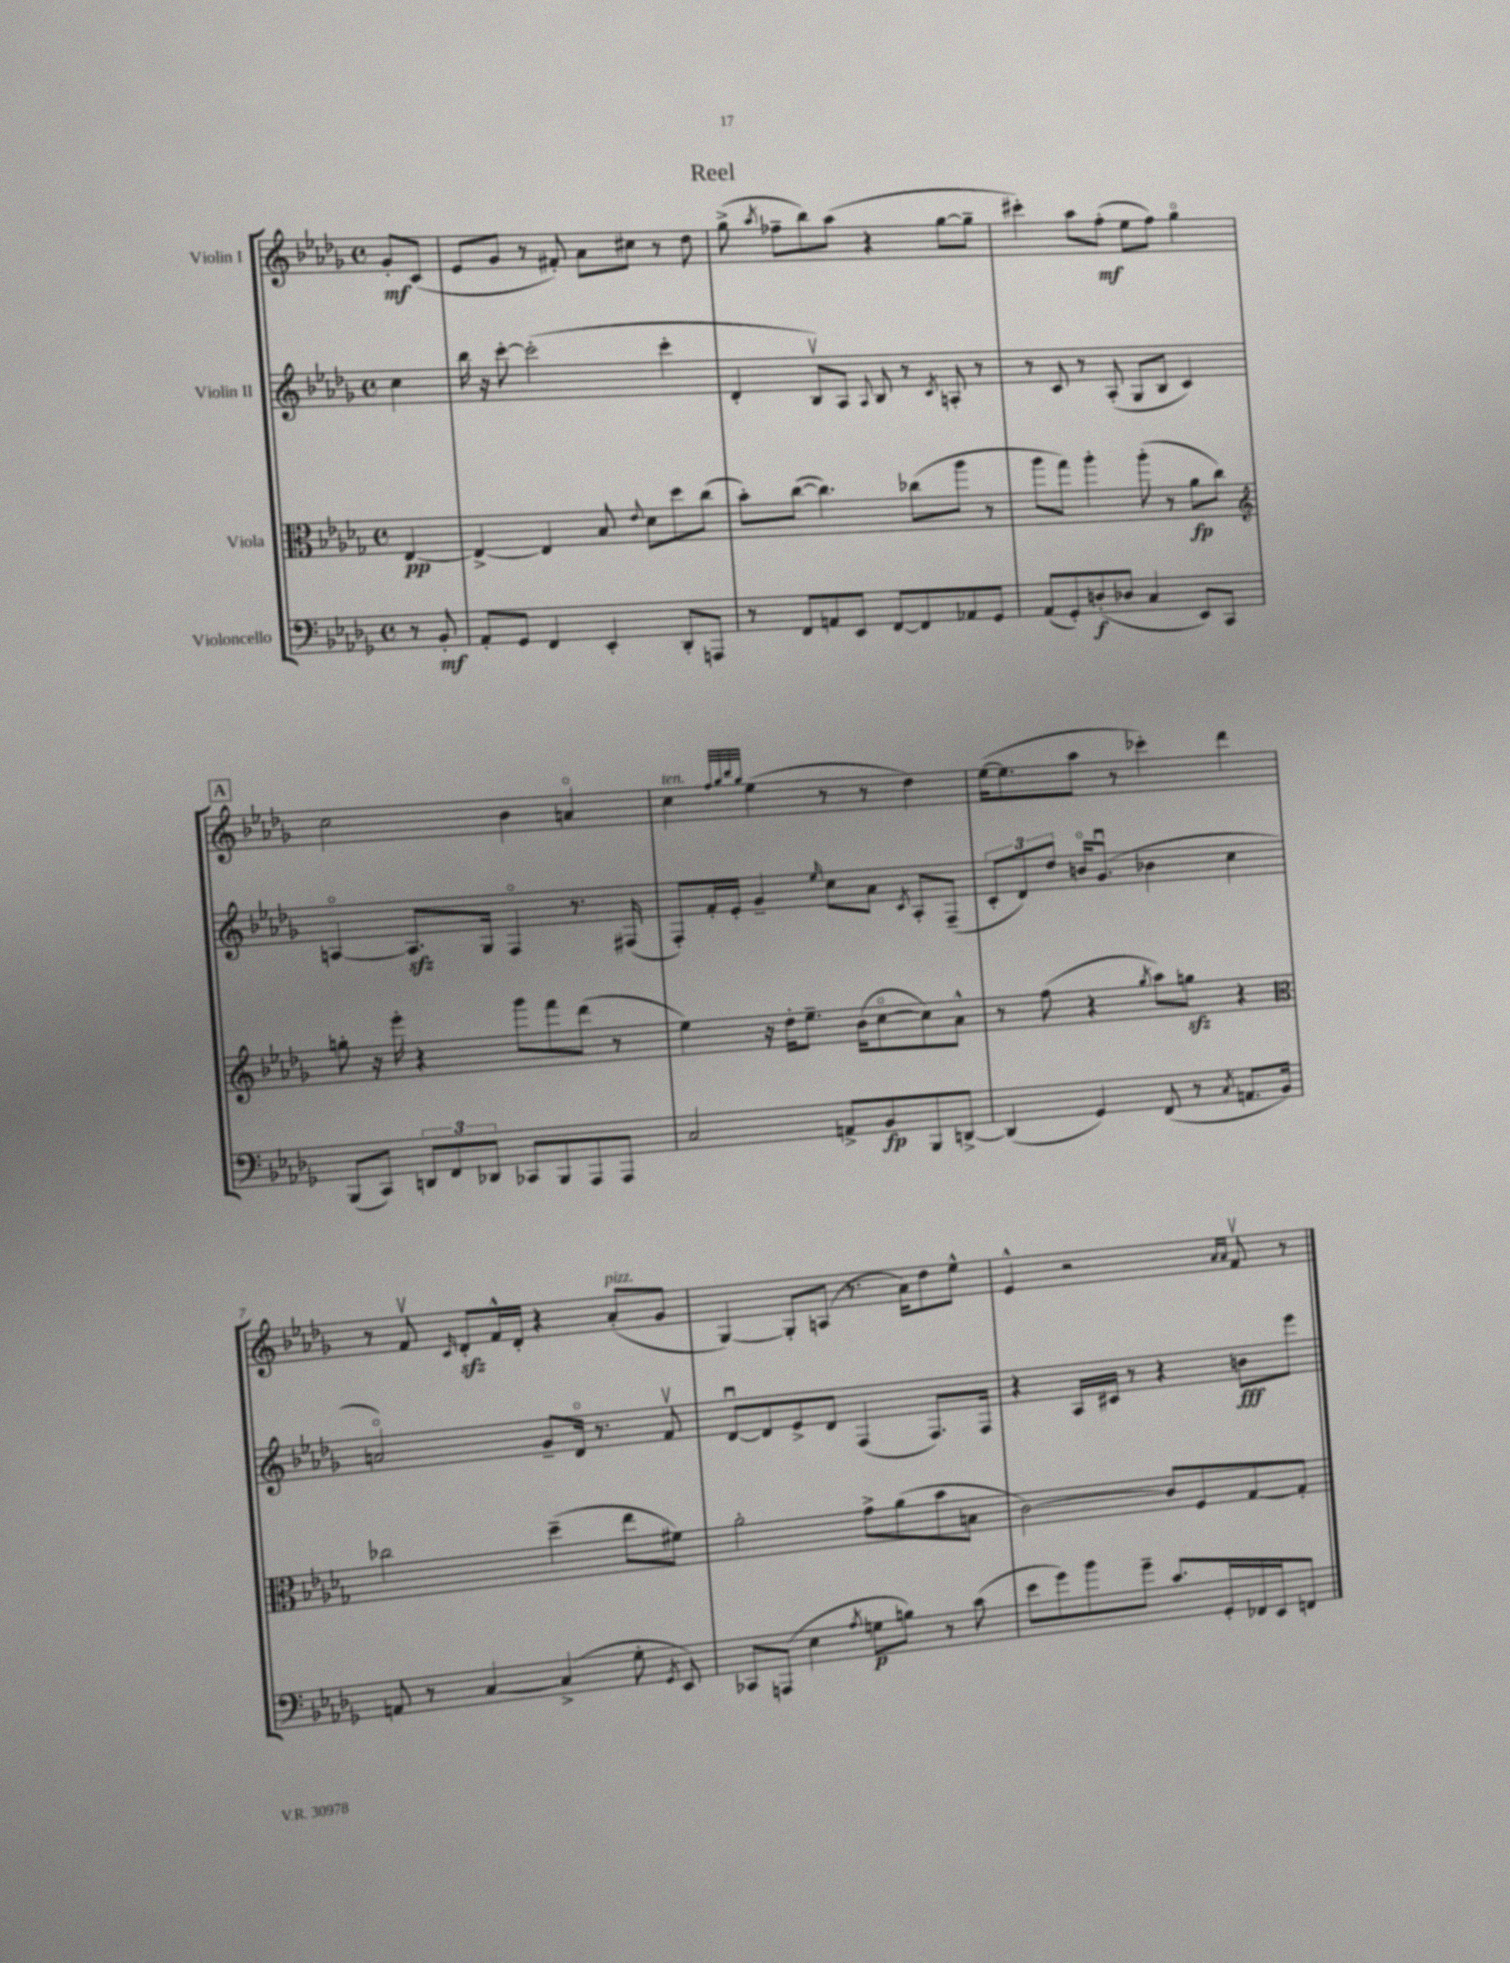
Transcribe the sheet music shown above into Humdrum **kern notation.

**kern	**dynam	**kern	**dynam	**kern	**dynam	**kern	**dynam
*part4	*part4	*part3	*part3	*part2	*part2	*part1	*part1
*staff4	*staff4	*staff3	*staff3	*staff2	*staff2	*staff1	*staff1
*I"Violoncello	*	*I"Viola	*	*I"Violin II	*	*I"Violin I	*
*clefF4	*	*clefC3	*	*clefG2	*	*clefG2	*
*k[b-e-a-d-g-]	*	*k[b-e-a-d-g-]	*	*k[b-e-a-d-g-]	*	*k[b-e-a-d-g-]	*
*M4/4	*	*M4/4	*	*M4/4	*	*M4/4	*
*met(c)	*	*met(c)	*	*met(c)	*	*met(c)	*
=	=	=	=	=	=	=	=
8r	.	[4E-/	pp	4cc\	.	8g-'/L	mf
8BB-'/	mf	.	.	.	.	(8c/J	.
=1	=1	=1	=1	=1	=1	=1	=1
8AA-'/L	.	4E-^/_	.	16bb-\	.	8e-/L	.
.	.	.	.	16r	.	.	.
8GG-/J	.	.	.	[8ccc'\	.	8g-/J	.
4FF/	.	4E-/]	.	(2ccc'\]	.	8r	.
.	.	.	.	.	.	8f#X'/)	.
4EE-'/	.	8B-/	.	.	.	8a-\L	.
.	.	8qqe-/	.	.	.	.	.
.	.	8d-\L	.	.	.	8cc#X\J	.
8DD-'/L	.	8dd-\	.	4ccc'\	.	8r	.
8AAAn/J	.	(8cc\J	.	.	.	8dd-\	.
=2	=2	=2	=2	=2	=2	=2	=2
8r	.	8b-'\L)	.	4d-'/	.	(8gg-^\	.
.	.	.	.	.	.	8qaa-/	.
8FF/L	.	([8cc\J	.	.	.	8ff-X~\L	.
8AAn/	.	4.cc\])	.	8B-v/L)	.	8bb-\)	.
8EE-/J	.	.	.	8A-/J	.	(8aa-\J	.
.	.	.	.	8qqA-/	.	.	.
[8FF/L	.	.	.	8B-/	.	4r	.
8FF/]	.	(8cc-X\L	.	8r	.	.	.
.	.	.	.	8qc/	.	.	.
8AA-X/	.	8aa-\J	.	8An'/	.	[8gg-\L	.
8GG-/J	.	8r	.	8r	.	8gg-~\J]	.
=3	=3	=3	=3	=3	=3	=3	=3
(8AA-/L	.	8aa-\L	.	8r	.	4ccc#X'\)	.
8GG-'/)	.	8gg-\J)	.	8c/	.	.	.
(8Dn'/	f	4aa-'\	.	8r	.	8aa-\L	.
8D-X/J	.	.	.	(8A-'/	.	(8ff'\J	mf
4C/	.	(8aa-'\	.	8G-/L	.	8ee-\L	.
.	.	8r	.	8B-/J	.	8ff\J)	.
8EE-/L)	.	8a-\L	fp	4c/)	.	4gg-\	.
8CC/J	.	8cc\J)	.	.	.	.	.
!!LO:LB:g=z
!!LO:REH:place=s1:t=A
=4	=4	=4	=4	=4	=4	=4	=4
*	*	*clefG2	*	*	*	*	*
(8BBB-/L	.	8ggn'\	.	[4An/	.	2cc\	.
8CC/J)	.	16r	.	.	.	.	.
.	.	16eee-'\	.	.	.	.	.
12DDn/L	.	4r	.	8.Azz/L]	.	.	.
12FF/	.	.	.	.	.	.	.
12DD-X/J	.	.	.	.	.	.	.
.	.	.	.	16G-/Jk	.	.	.
8CC-X/L	.	8ggg-\L	.	4F/	.	4b-\	.
8BBB-/	.	8fff\	.	.	.	.	.
8AAA-/	.	(8ddd-\J	.	8.r	.	4an/	.
8AAA-/J	.	8r	.	.	.	.	.
.	.	.	.	(16F#X/	.	.	.
=5	=5	=5	=5	=5	=5	=5	=5
!	!	!	!	!	!	!LO:TX:a:i:t=ten.	!
2C/	.	4ee-\)	.	8F'/L)	.	4cc\	.
.	.	.	.	16f'/L	.	.	.
.	.	.	.	16e-'/JJ	.	.	.
.	.	.	.	.	.	32qqff/LLL	.
.	.	.	.	.	.	32qqgg-/	.
.	.	.	.	.	.	32qqbb-/	.
.	.	.	.	.	.	32qqgg-/JJJ	.
.	.	16r	.	4g-~/	.	(4ee-\	.
.	.	16dd-'\KL	.	.	.	.	.
.	.	8.ee-~\J	.	.	.	.	.
.	.	.	.	16qqee-/	.	.	.
8AAn^/L	.	.	.	8cc\L	.	8r	.
.	.	(16b-\KL	.	.	.	.	.
8BB-/	fp	[8cc\	.	8a-\J	.	8r	.
.	.	.	.	8qc/	.	.	.
8BBB-/	.	8cc\])	.	8A-'/L	.	4dd-\)	.
[8DDn^/J	.	8a-^^\J	.	(8F~/J	.	.	.
=6	=6	=6	=6	=6	=6	=6	=6
(4DD/]	.	8r	.	12c'/L	.	([16ee-\KL	.
.	.	.	.	.	.	8.ee-\]	.
.	.	.	.	12d-/)	.	.	.
.	.	(8ff\	.	.	.	.	.
.	.	.	.	12dd-/J	.	.	.
4GG-/)	.	4r	.	16bn/KL	.	8aa-\J	.
.	.	.	.	(8.g-u/J	.	.	.
.	.	.	.	.	.	8r	.
.	.	8qgg-/	.	.	.	.	.
(8FF/	.	8aa-\L)	.	4b-X\	.	4ccc-X'\)	.
8r	.	8ggnzz\J	.	.	.	.	.
8qC/	.	.	.	.	.	.	.
8.AAn/L	.	4r	.	4cc\	.	4ddd-\	.
16BB-/Jk)	.	.	.	.	.	.	.
!!LO:LB:g=z
=7	=7	=7	=7	=7	=7	=7	=7
*	*	*clefC3	*	*	*	*	*
8AAn/	.	2cc-X\	.	2an/)	.	8r	.
8r	.	.	.	.	.	8fv/	.
.	.	.	.	.	.	16qqc/	.
[4C/	.	.	.	.	.	8d-zz'/L	.
.	.	.	.	.	.	16f^^/L	.
.	.	.	.	.	.	16d-'/JJ	.
(4C^/]	.	(4dd-~\	.	8g-~/L	.	4r	.
.	.	.	.	16d-/Jk	.	.	.
.	.	.	.	8.r	.	.	.
!	!	!	!	!	!	!LO:TX:a:i:t=pizz.	!
8G-'\	.	8ee-\L	.	.	.	(8a-'/L	.
8qGG-/	.	.	.	.	.	.	.
8EE-/)	.	8f#X\J)	.	8fv/	.	8g-/J	.
=8	=8	=8	=8	=8	=8	=8	=8
8CC-X/L	.	2a-'\	.	[8d-u/L	.	[4G-/)	.
(8AAAn/J	.	.	.	8d-/]	.	.	.
4E-\	.	.	.	8e-^/	.	8G-'/L]	.
.	.	.	.	8d-/J	.	(8An/J	.
8qA-/	.	.	.	.	.	.	.
8Gn\L	p	8g-^\L	.	(4F/	.	8.r	.
8Bn\J)	.	(8a-\	.	.	.	.	.
.	.	.	.	.	.	16a-\KL)	.
8r	.	8b-\	.	8.F/L)	.	8dd-\	.
(8c\	.	8Bn\J	.	.	.	8ee-^^\J	.
.	.	.	.	16F/Jk	.	.	.
=9	=9	=9	=9	=9	=9	=9	=9
8e-\L	.	[2c\)	.	4r	.	4e-^^/	.
8g-\)	.	.	.	.	.	.	.
8b-\	.	.	.	16A-/LL	.	2r	.
.	.	.	.	16c#X/JJ	.	.	.
8g-~\J	.	.	.	8r	.	.	.
8.c/L	.	8c/L]	.	4r	.	.	.
.	.	8F/	.	.	.	.	.
16GG-'/L	.	.	.	.	.	.	.
.	.	.	.	.	.	16qqa-/LL	.
.	.	.	.	.	.	16qqa-/JJ	.
16FF-X/	.	[8G-/	.	8bn\L	fff	8fv/	.
16EE-/J	.	.	.	.	.	.	.
8FFn/J	.	8G-'/J]	.	8eee-\J	.	8r	.
==	==	==	==	==	==	==	==
*-	*-	*-	*-	*-	*-	*-	*-
